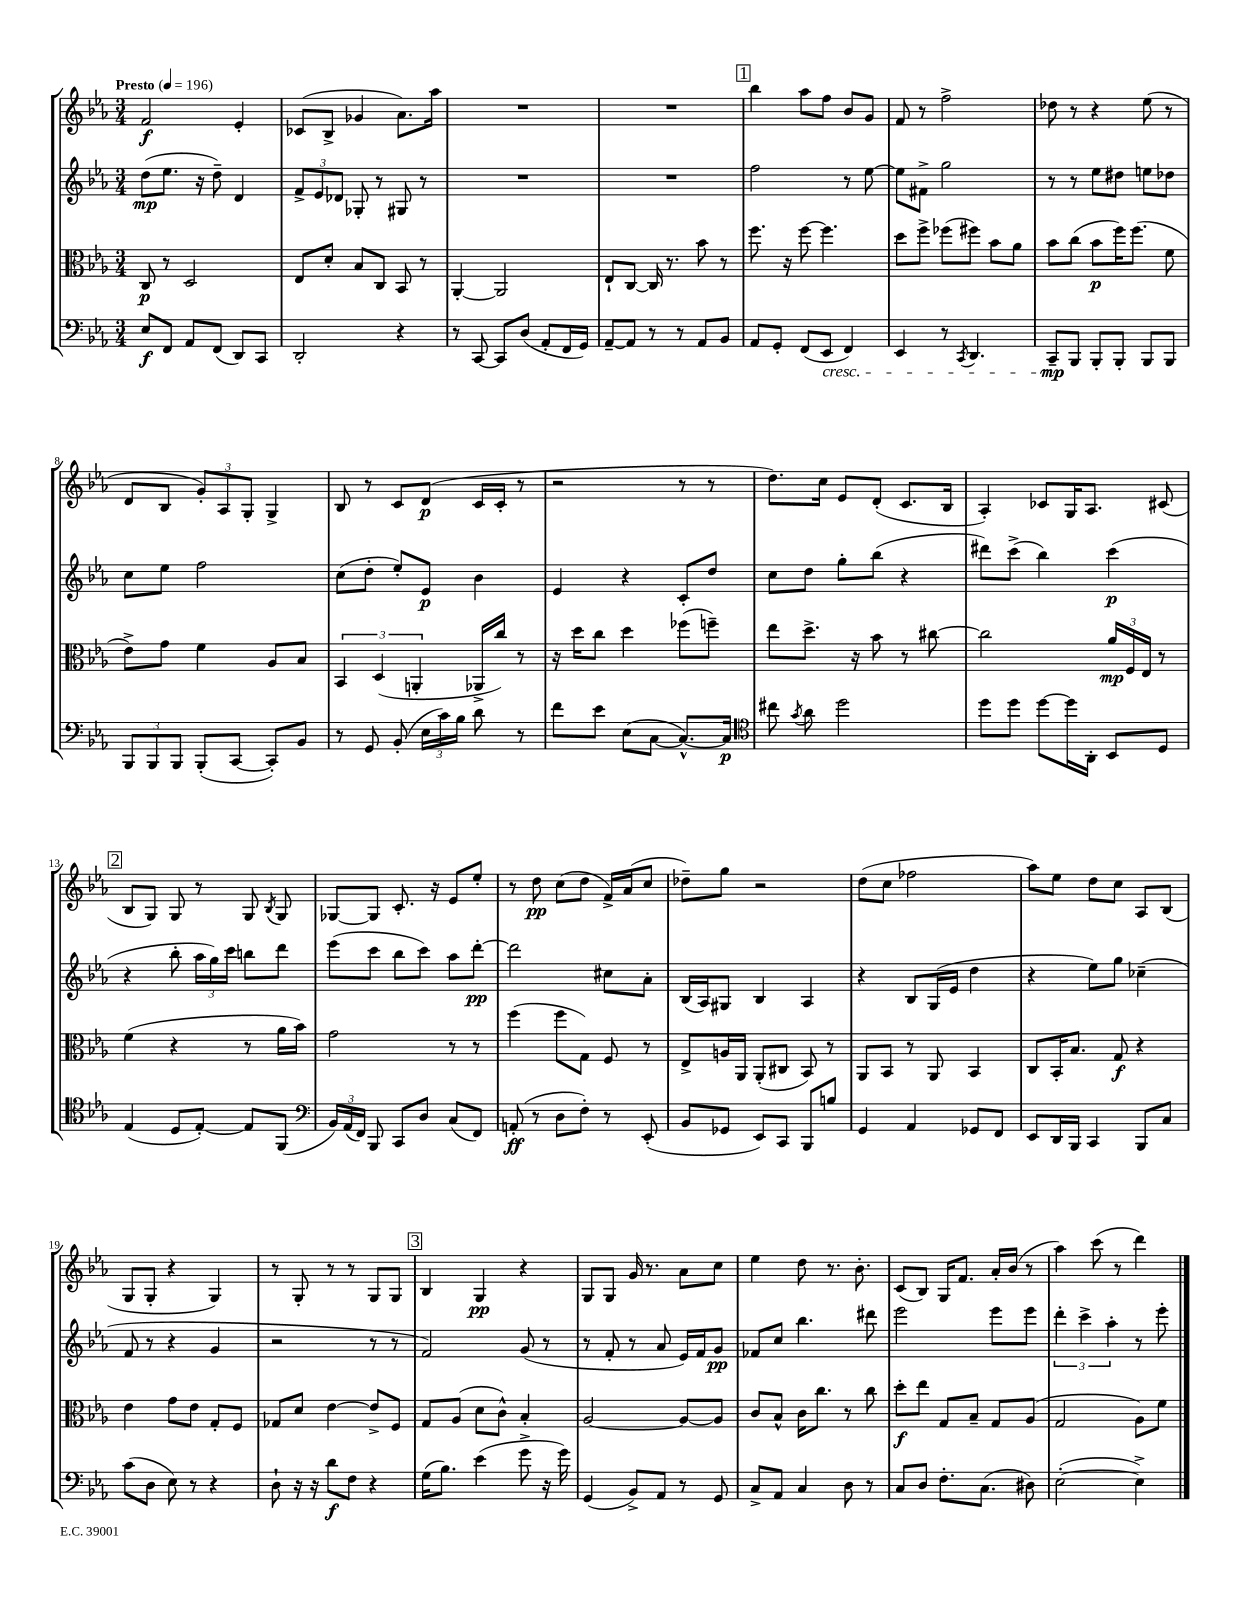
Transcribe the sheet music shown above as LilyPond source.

<<
\new StaffGroup <<
\new Staff = "s0" {
    \clef treble \key ees \major \numericTimeSignature \time 3/4 \tempo "Presto" 4 = 196
    \autoBeamOff f'2\f ees'4-. |
    ces'8[( bes8]-> ges'4 aes'8.[) aes''16] |
    R2. |
    R2. |
    \mark \markup { \box "1" } bes''4 aes''8[ f''8] bes'8[ g'8] |
    f'8 r8 f''2-> |
    des''8 r8 r4 ees''8( r8 |
    d'8[ bes8] \tuplet 3/2 { g'8[-.) aes8 g8]-. } g4-> |
    bes8 r8 c'8[ d'8]\p( c'16[ c'16]-. r8 |
    r2 r8 r8 |
    d''8.[) c''16] ees'8[ d'8]-.( c'8.[ bes16] |
    aes4-.) ces'8[ g16 aes8.] cis'8( |
    \mark \markup { \box "2" } bes8[ g8]) g8 r8 g8 \acciaccatura { bes8 } g8 |
    ges8[~ ges8] c'8.-. r16 ees'8[ ees''8]-. |
    r8 d''8\pp c''8[( d''8] f'16[->) aes'16( c''8] |
    des''8[--) g''8] r2 |
    d''8[( c''8] fes''2 |
    aes''8[) ees''8] d''8[ c''8] aes8[ bes8]( |
    g8[ g8]-. r4 g4) |
    r8 g8-. r8 r8 g8[ g8] |
    \mark \markup { \box "3" } bes4 g4\pp r4 |
    g8[ g8] g'16 r8. aes'8[ c''8] |
    ees''4 d''8 r8. bes'8.-. |
    c'8[( bes8]) g16[ f'8.] aes'16[-. bes'16]( r8 |
    aes''4) c'''8( r8 d'''4) \bar "|." |
}
\new Staff = "s1" {
    \clef treble \key ees \major \numericTimeSignature \time 3/4
    \autoBeamOff d''8[\mp( ees''8.] r16 d''8--) d'4 |
    \tuplet 3/2 { f'8[-> ees'8 des'8] } ges8-. r8 gis8 r8 |
    R2. |
    R2. |
    \mark \markup { \box "1" } f''2 r8 ees''8~ |
    ees''8[ fis'8]-> g''2 |
    r8 r8 ees''8[ dis''8] e''8[ des''8] |
    c''8[ ees''8] f''2 |
    c''8[( d''8]-. ees''8[-.) ees'8]\p bes'4 |
    ees'4 r4 c'8[-. d''8] |
    c''8[ d''8] g''8[-. bes''8]( r4 |
    dis'''8[) c'''8]->( bes''4) c'''4\p( |
    \mark \markup { \box "2" } r4 bes''8-. \tuplet 3/2 { aes''16[ g''16) c'''16] } b''8[ d'''8] |
    ees'''8[( c'''8] bes''8[ c'''8]) aes''8[ d'''8]~-.\pp |
    d'''2 cis''8[ aes'8]-. |
    bes16[( aes16) gis8] bes4 aes4 |
    r4 bes8[ g16( ees'16] d''4 |
    r4 ees''8[) g''8] ces''4--( |
    f'8 r8 r4 g'4 |
    r2 r8 r8 |
    \mark \markup { \box "3" } f'2) g'8( r8 |
    r8 f'8-. r8 aes'8 ees'16[) f'16 g'8]\pp |
    fes'8[ c''8] bes''4. dis'''8 |
    ees'''2 ees'''8[ ees'''8] |
    \tuplet 3/2 { d'''4-. c'''4-> aes''4-. } r8 ees'''8-. \bar "|." |
}
\new Staff = "s2" {
    \clef alto \key ees \major \numericTimeSignature \time 3/4
    \autoBeamOff c8\p r8 d2 |
    ees8[ d'8]-. bes8[ c8] bes,8 r8 |
    aes,4~-. aes,2 |
    ees8[-! c8]~ c16 r8. bes'8 r8 |
    \mark \markup { \box "1" } f''8. r16 f''8~ f''4. |
    d''8[ f''8]-> fes''8[( fis''8]) bes'8[ aes'8] |
    bes'8[ c''8]( bes'8[\p f''16) f''8.]( f'8 |
    ees'8[->) g'8] f'4 aes8[ bes8] |
    \tuplet 3/2 { bes,4 d4( a,4-. } aes,16[-> c''16]) r8 |
    r16 d''16[ c''8] d''4 fes''8[( f''8]--) |
    ees''8[ d''8.]-> r16 bes'8 r8 cis''8~ |
    cis''2 \tuplet 3/2 { aes'16[\mp f16 ees16] } r8 |
    \mark \markup { \box "2" } f'4( r4 r8 aes'16[ bes'16]) |
    g'2 r8 r8 |
    f''4( f''8[ g8]) f8 r8 |
    ees8[-> a16 aes,16] aes,8[-.( cis8] bes,8) r8 |
    aes,8[ bes,8] r8 aes,8 bes,4 |
    c8[ bes,16-. bes8.] g8\f r4 |
    ees'4 g'8[ ees'8] g8[-. f8] |
    ges8[ d'8] ees'4~ ees'8[-> f8] |
    \mark \markup { \box "3" } g8[ aes8]( d'8[ c'8]-^) bes4-. |
    aes2~ aes8[~ aes8] |
    c'8[ bes8]-^ c'16[ c''8.] r8 c''8 |
    d''8[-.\f ees''8] g8[ bes8]-- g8[ aes8]( |
    g2 aes8[) f'8] \bar "|." |
}
\new Staff = "s3" {
    \clef bass \key ees \major \numericTimeSignature \time 3/4
    \autoBeamOff ees8[\f f,8] aes,8[ f,8]( d,8[) c,8] |
    d,2-. r4 |
    r8 c,8~ c,8[ d8]( aes,8[-. f,16 g,16]) |
    aes,8[~-- aes,8] r8 r8 aes,8[ bes,8] |
    \mark \markup { \box "1" } aes,8[ g,8]-. f,8[( ees,8]\cresc f,4) |
    ees,4 r8 \acciaccatura { c,8 } d,4. |
    c,8[--\mp\! bes,,8] bes,,8[-. bes,,8]-. bes,,8[ bes,,8] |
    \tuplet 3/2 { bes,,8[ bes,,8 bes,,8] } bes,,8[-.( c,8]~ c,8[-.) bes,8] |
    r8 g,8 bes,8-.( \tuplet 3/2 { ees16[ c'16) bes16] } d'8 r8 |
    f'8[ ees'8] ees8[( c8]~ c8.[~-^) c16]\p |
    \clef tenor cis''8 \acciaccatura { g'8 } aes'8 d''2 |
    d''8[ d''8] d''8[~ d''16 aes,16]-. bes,8[ d8] |
    \mark \markup { \box "2" } ees4( d8[ ees8]~-.) ees8[ f,8]( |
    \clef bass \tuplet 3/2 { bes,16[) aes,16( f,16]) } bes,,8 c,8[ d8] c8[( f,8]) |
    a,8-.\ff( r8 d8[ f8]-.) r8 ees,8-.( |
    bes,8[ ges,8] ees,8[) c,8] bes,,8[ b8] |
    g,4 aes,4 ges,8[ f,8] |
    ees,8[ d,16 bes,,16] c,4 bes,,8[ c8] |
    c'8[( d8] ees8) r8 r4 |
    d8-! r16 r16 d'8[\f f8] r4 |
    \mark \markup { \box "3" } g16[( bes8.]) ees'4( g'8-> r16 g'16) |
    g,4( bes,8[->) aes,8] r8 g,8 |
    c8[-> aes,8] c4 d8 r8 |
    c8[ d8] f8.[-. c8.]( dis8) |
    ees2~-.( ees4->) \bar "|." |
}
>>
>>
